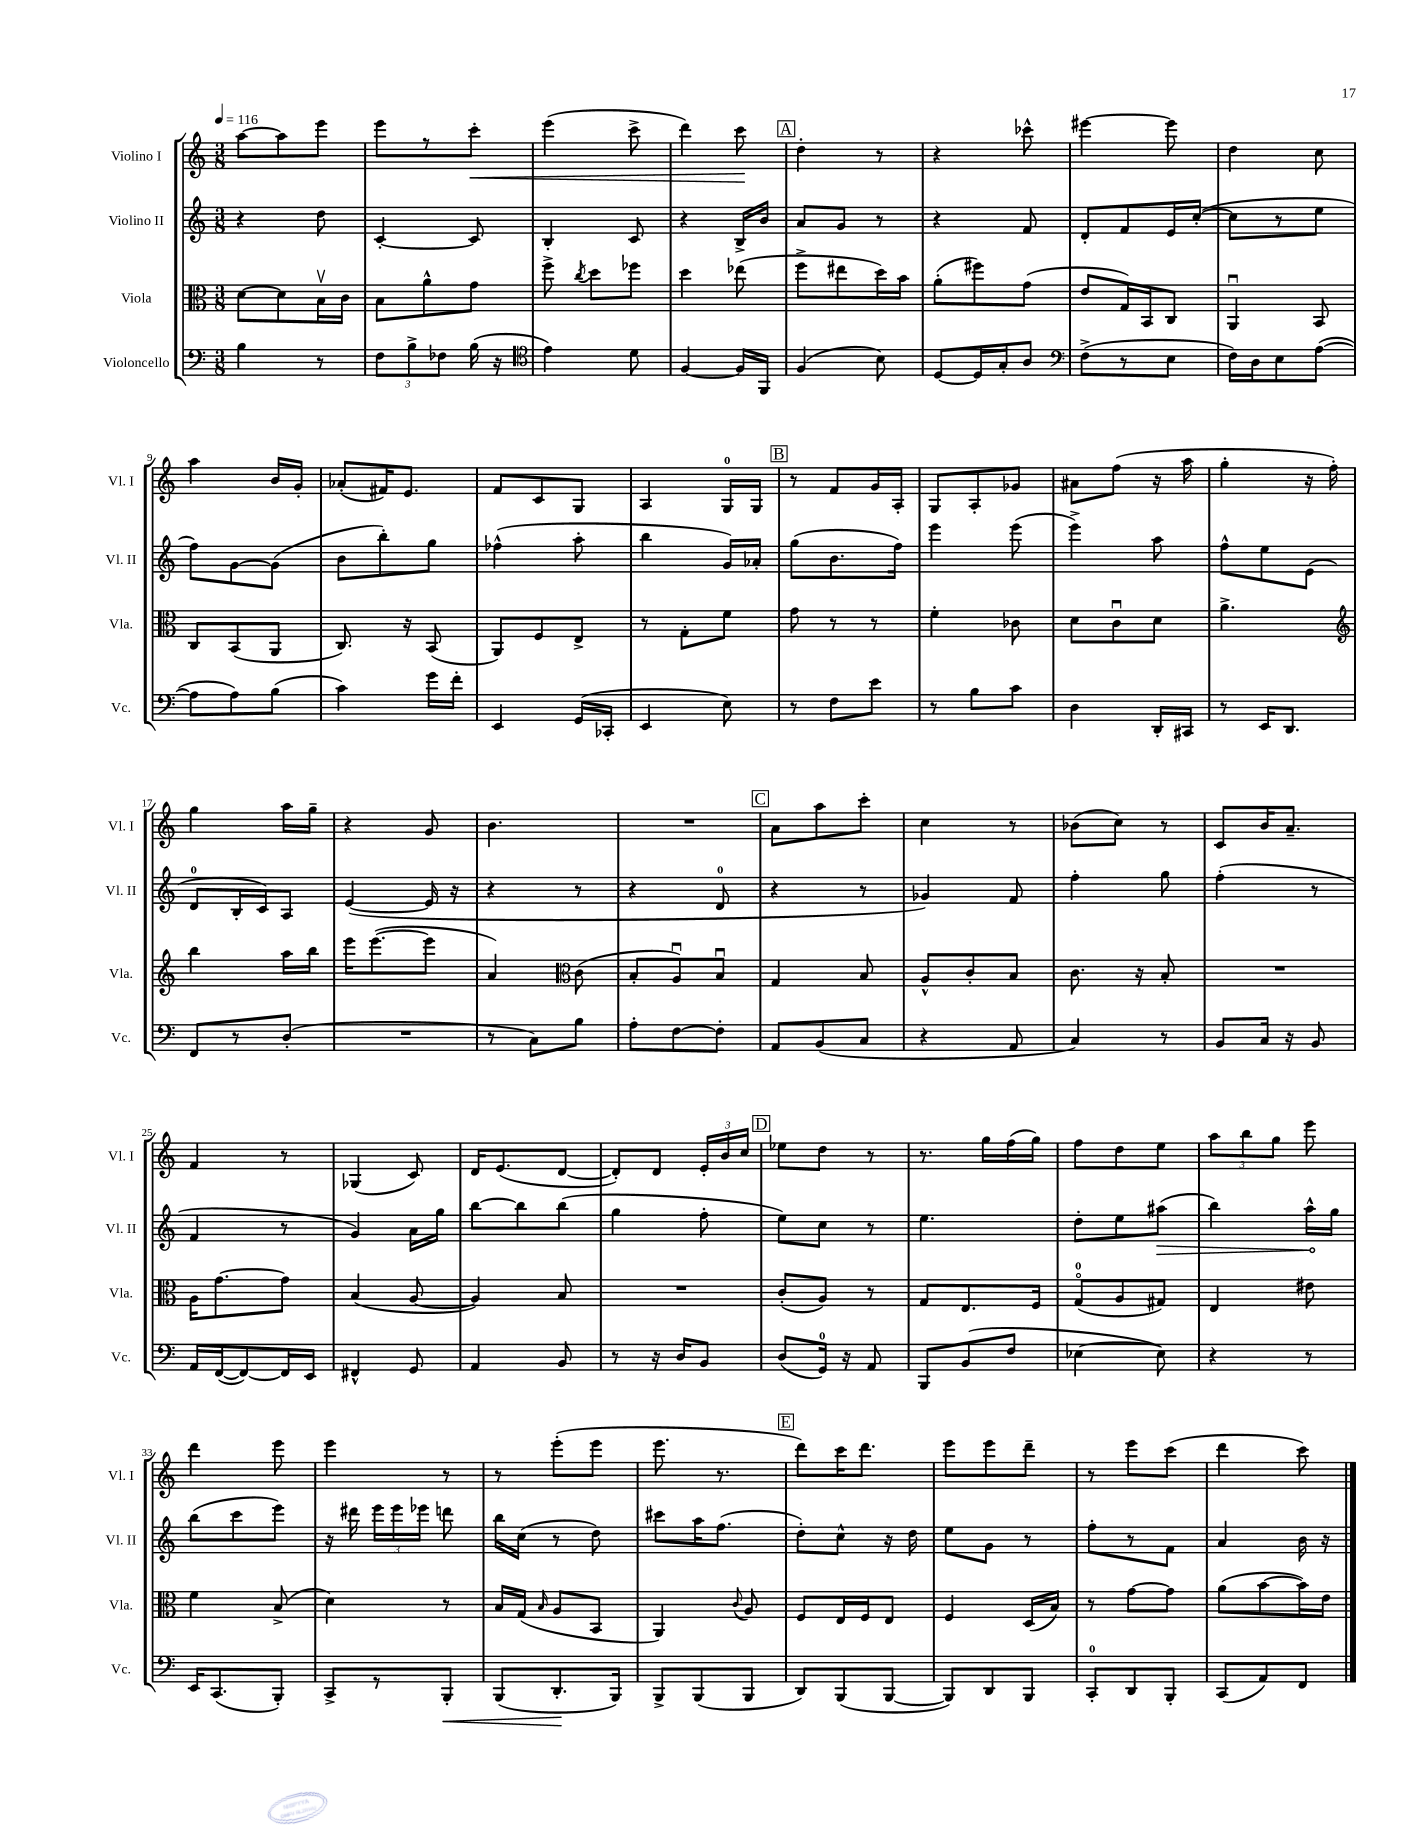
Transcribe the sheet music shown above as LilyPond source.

<<
\new StaffGroup <<
\new Staff = "s0" \with { instrumentName = "Violino I" shortInstrumentName = "Vl. I" } {
    \clef treble \key c \major \numericTimeSignature \time 3/8 \tempo 4 = 116
    \autoBeamOff a''8[~ a''8 e'''8] |
    e'''8[ r8 c'''8]-.\< |
    e'''4( c'''8-> |
    d'''4) c'''8\! |
    \mark \markup { \box "A" } d''4-. r8 |
    r4 ces'''8-^ |
    eis'''4~ eis'''8 |
    d''4 c''8 |
    a''4 b'16[ g'16]-. |
    aes'8[-.( fis'16) e'8.] |
    f'8[ c'8 g8] |
    a4 g16[-0 g16] |
    \mark \markup { \box "B" } r8 f'8[ g'16 a16]-. |
    g8[ a8-. ges'8] |
    ais'8[ f''8]( r16 a''16 |
    g''4-. r16 f''16-.) |
    g''4 a''16[ g''16]-- |
    r4 g'8 |
    b'4. |
    R4. |
    \mark \markup { \box "C" } a'8[ a''8 c'''8]-. |
    c''4 r8 |
    bes'8[( c''8]) r8 |
    c'8[ b'16 a'8.]-- |
    f'4 r8 |
    ges4( c'8) |
    d'16[ e'8.( d'8]~ |
    d'8[-.) d'8] \tuplet 3/2 { e'16[-. b'16 c''16] } |
    \mark \markup { \box "D" } ees''8[ d''8] r8 |
    r8. g''16[ f''16( g''16]) |
    f''8[ d''8 e''8] |
    \tuplet 3/2 { a''8[ b''8 g''8] } e'''8 |
    d'''4 e'''8 |
    e'''4 r8 |
    r8 e'''8[-.( e'''8] |
    e'''8. r8. |
    \mark \markup { \box "E" } d'''8[) c'''16 d'''8.] |
    e'''8[ e'''8 d'''8]-- |
    r8 e'''8[ c'''8]( |
    d'''4 c'''8) \bar "|." |
}
\new Staff = "s1" \with { instrumentName = "Violino II" shortInstrumentName = "Vl. II" } {
    \clef treble \key c \major \numericTimeSignature \time 3/8
    \autoBeamOff r4 d''8 |
    c'4~-. c'8 |
    b4-. c'8 |
    r4 b16[-> b'16] |
    \mark \markup { \box "A" } a'8[ g'8] r8 |
    r4 f'8 |
    d'8[-. f'8 e'16 c''16]~-.( |
    c''8[ r8 e''8] |
    f''8[) g'8~ g'8]( |
    b'8[ b''8-.) g''8] |
    fes''4-^( a''8-. |
    b''4 g'16[) aes'16]-. |
    \mark \markup { \box "B" } g''8[( b'8. f''16]) |
    e'''4 e'''8( |
    e'''4->) a''8 |
    f''8[-^ e''8 e'8]( |
    d'8[-0 b16-. c'16) a8] |
    e'4~( e'16 r16 |
    r4 r8 |
    r4 d'8-0 |
    \mark \markup { \box "C" } r4 r8 |
    ges'4) f'8 |
    f''4-. g''8 |
    f''4-.( r8 |
    f'4 r8 |
    g'4) a'16[ g''16] |
    b''8[~ b''8 b''8]( |
    g''4 f''8-. |
    \mark \markup { \box "D" } e''8[) c''8] r8 |
    e''4. |
    d''8[-. e''8 \once \override Hairpin.circled-tip = ##t ais''8]\>( |
    b''4) a''16[-^\! g''16] |
    b''8[( c'''8 e'''8]) |
    r16 dis'''16 \tuplet 3/2 { e'''16[ e'''16 ees'''16] } d'''8 |
    b''16[ c''16]( r8 d''8) |
    cis'''8[ a''16 f''8.]( |
    \mark \markup { \box "E" } d''8[-.) c''8]-^ r16 d''16 |
    e''8[ g'8] r8 |
    f''8[-. r8 f'8] |
    a'4 b'16 r16 \bar "|." |
}
\new Staff = "s2" \with { instrumentName = "Viola" shortInstrumentName = "Vla." } {
    \clef alto \key c \major \numericTimeSignature \time 3/8
    \autoBeamOff d'8[~ d'8 b16\upbow c'16] |
    b8[ a'8-^ g'8] |
    f''8-> \acciaccatura { c''8 } d''8[ fes''8] |
    d''4 ees''8( |
    \mark \markup { \box "A" } f''8[-> eis''8 d''16) b'16] |
    a'8[-.( fis''8) g'8]( |
    e'8[ g16) b,16 c8] |
    a,4\downbow b,8 |
    c8[ b,8( a,8] |
    c8.) r16 b,8( |
    a,8[) f8 e8]-> |
    r8 g8[-. f'8] |
    \mark \markup { \box "B" } g'8 r8 r8 |
    f'4-. ces'8 |
    d'8[ c'8\downbow d'8] |
    a'4.-> |
    \clef treble b''4 a''16[ b''16] |
    e'''16[ e'''8.~( e'''8] |
    a'4) \clef alto c'8( |
    b8[-. a8\downbow) b8]\downbow |
    \mark \markup { \box "C" } g4 b8 |
    a8[-^ c'8-. b8] |
    c'8. r16 b8-. |
    R4. |
    a16[ g'8.~ g'8] |
    b4( a8~ |
    a4) b8 |
    R4. |
    \mark \markup { \box "D" } c'8[-.( a8]) r8 |
    g8[ e8. f16] |
    g8[-0\flageolet( a8 gis8]) |
    e4 eis'8 |
    f'4 b8->( |
    d'4) r8 |
    b16[ g16]( \grace { b16 } a8[ b,8] |
    a,4) \appoggiatura { c'8 } a8 |
    \mark \markup { \box "E" } f8[ e16 f16 e8] |
    f4 d16[( b16]) |
    r8 g'8[~ g'8] |
    a'8[( b'8~ b'16) e'16] \bar "|." |
}
\new Staff = "s3" \with { instrumentName = "Violoncello" shortInstrumentName = "Vc." } {
    \clef bass \key c \major \numericTimeSignature \time 3/8
    \autoBeamOff b4 r8 |
    \tuplet 3/2 { f8[ b8-> fes8] } b16( r16 |
    \clef tenor e'4) d'8 |
    f4~ f16[ f,16] |
    \mark \markup { \box "A" } f4( b8) |
    d8[~ d16 g16-. a8] |
    \clef bass f8[->( r8 e8] |
    f16[) d16 e8 a8]~( |
    a8[ a8) b8]( |
    c'4) g'16[ f'16]-. |
    e,4 g,16[( ces,16]-. |
    e,4 e8) |
    \mark \markup { \box "B" } r8 f8[ e'8] |
    r8 b8[ c'8] |
    d4 d,16[-. cis,16] |
    r8 e,16[ d,8.] |
    f,8[ r8 d8]-.( |
    R4. |
    r8 c8[) b8] |
    a8[-. f8~ f8]-. |
    \mark \markup { \box "C" } a,8[ b,8( c8] |
    r4 a,8 |
    c4) r8 |
    b,8[ c16] r16 b,8 |
    a,16[ f,16~( f,8~) f,16 e,16] |
    fis,4-^ g,8 |
    a,4 b,8 |
    r8 r16 d16[ b,8] |
    \mark \markup { \box "D" } d8[( g,16]-0) r16 a,8 |
    b,,8[ b,8( f8] |
    ees4~ ees8) |
    r4 r8 |
    e,16[ c,8.( b,,8]-.) |
    c,8[-> r8 b,,8]-.\< |
    b,,8[( d,8.-.\! b,,16]) |
    b,,8[-> b,,8( b,,8] |
    \mark \markup { \box "E" } d,8[) b,,8( b,,8]~ |
    b,,8[) d,8 b,,8] |
    c,8[-0-. d,8 b,,8]-. |
    c,8[( a,8) f,8] \bar "|." |
}
>>
>>
